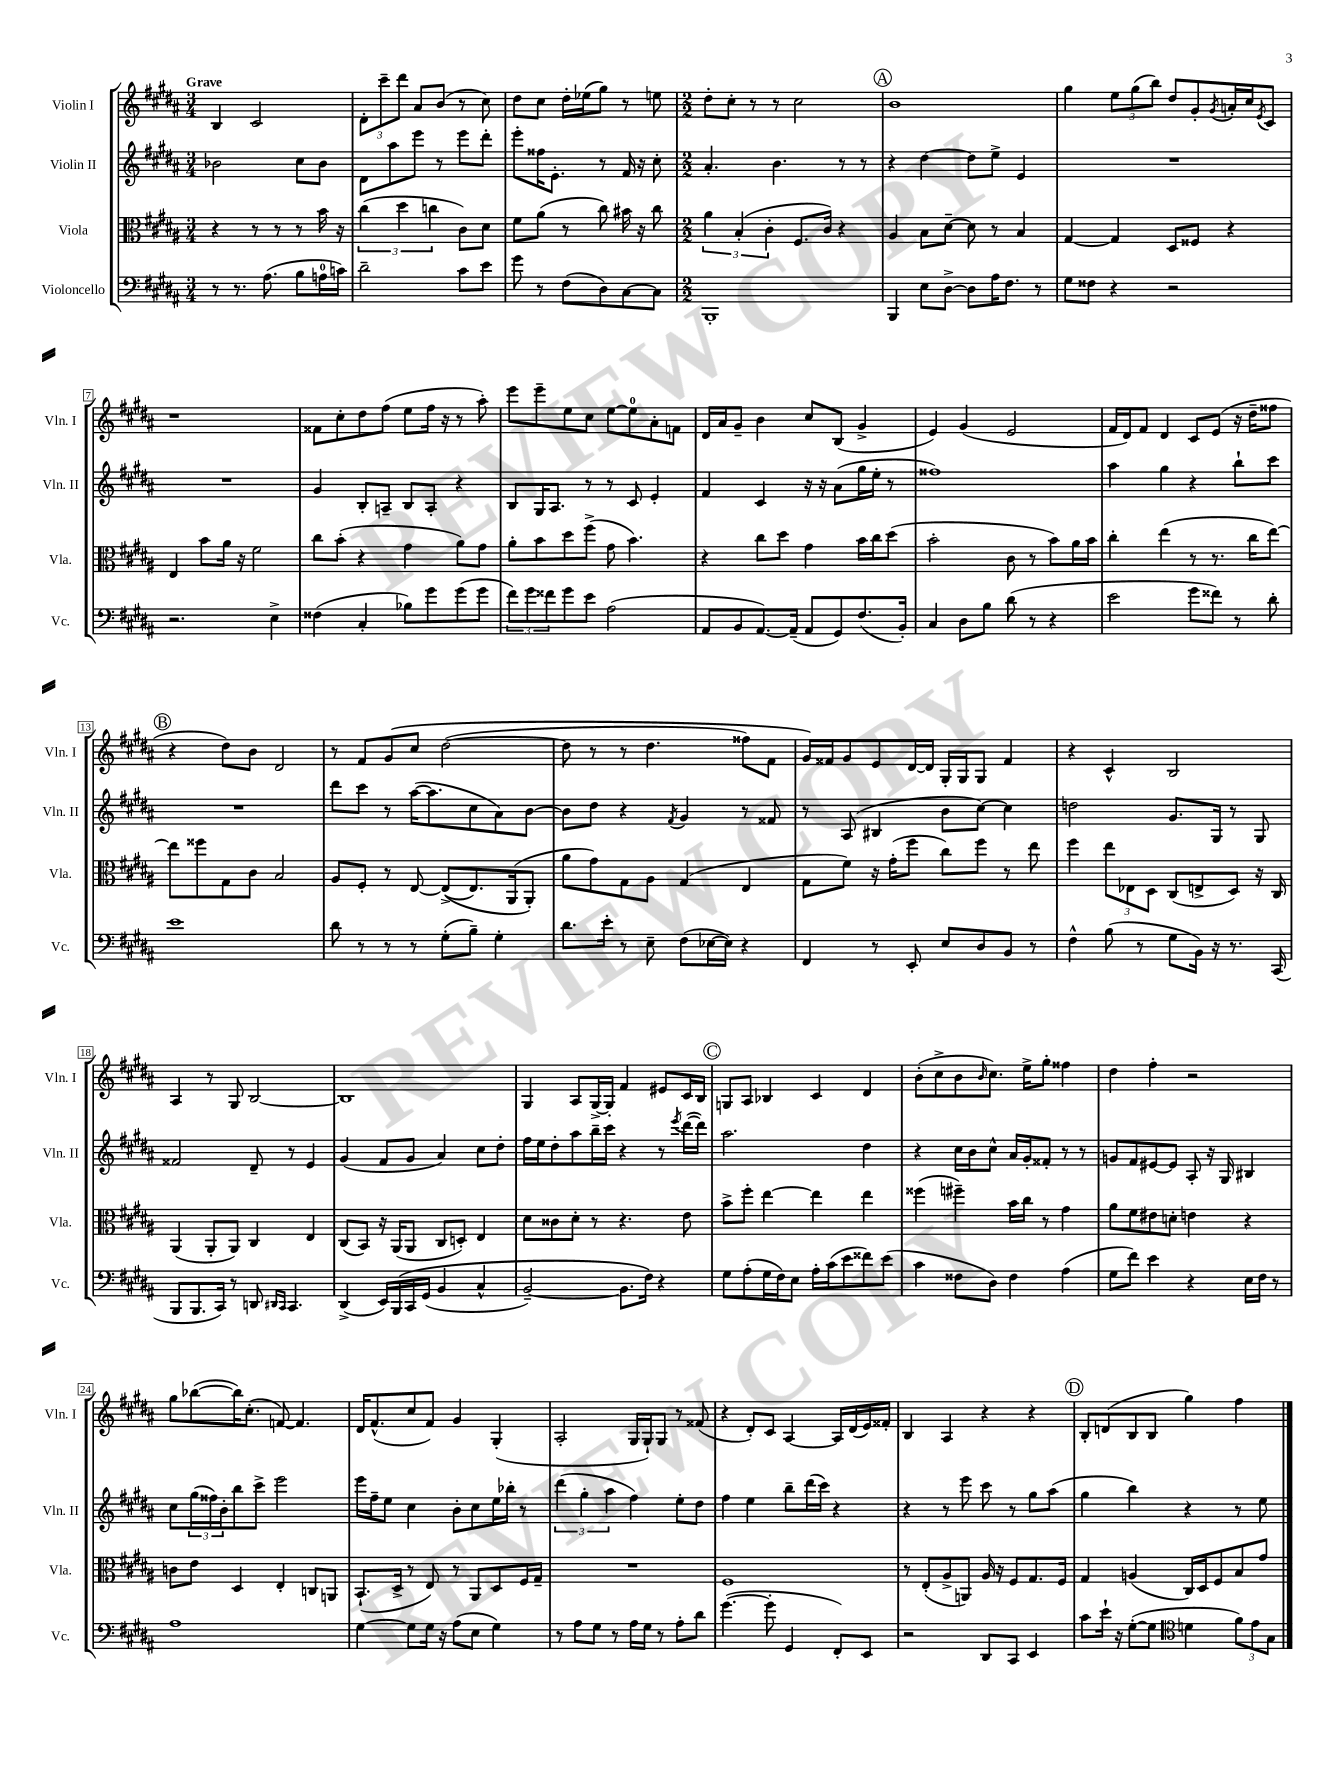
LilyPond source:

<<
\new StaffGroup <<
\new Staff = "s0" \with { instrumentName = "Violin I" shortInstrumentName = "Vln. I" } {
    \clef treble \key b \major \numericTimeSignature \time 3/4 \tempo "Grave"
    b4 cis'2 |
    \tuplet 3/2 { dis'8-. cis'''8-- dis'''8 } ais'8 b'8( r8 cis''8) |
    dis''8 cis''8 dis''16-. ees''16( gis''8) r8 e''8 |
    \numericTimeSignature \time 2/2 dis''8-. cis''8-. r8 r8 cis''2 |
    \mark \markup { \circle "A" } b'1 |
    gis''4 \tuplet 3/2 { e''8 gis''8( b''8) } dis''8 gis'8-. \acciaccatura { gis'8 } a'16-. cis''16 \acciaccatura { e'8 } cis'8 |
    r1 |
    fisis'8 cis''8-. dis''8 fis''8( e''8 fis''16 r16 r8 ais''8-.) |
    e'''8 e'''8-- e''8 cis''8 e''8~ e''8-0 ais'8-. f'8 |
    dis'16 ais'16 gis'8-- b'4 cis''8 b8( gis'4-> |
    e'4) gis'4( e'2 |
    fis'16 dis'16) fis'8 dis'4 cis'8 e'8( r16 dis''16-- fisis''8 |
    \mark \markup { \circle "B" } r4 dis''8) b'8 dis'2 |
    r8 fis'8 gis'8\( cis''8 dis''2~( |
    dis''8 r8 r8 dis''4. fisis''8) fis'8 |
    gis'16\) fisis'16 gis'8 e'8 dis'16~ dis'16 gis16-. gis16 gis8 fisis'4 |
    r4 cis'4-^ b2 |
    ais4 r8 gis8 b2~ |
    b1 |
    gis4 ais8 gis16~-> gis16-. fis'4 eis'8 cis'16 b16 |
    \mark \markup { \circle "C" } g8 ais8 bes4 cis'4 dis'4 |
    b'8-.( cis''8-> b'8 \grace { b'16 } cis''8.) e''16-> gis''8-. fisis''4 |
    dis''4 fis''4-. r2 |
    gis''8 bes''8~( bes''16) cis''8.-.( f'8~) f'4. |
    dis'16 fis'8.-^( cis''8 fis'8) gis'4 gis4-.( |
    ais2-. gis16 gis16-!) gis8 r8 fisis'8( |
    r4 dis'8-.) cis'8 ais4~ ais16 dis'16( e'16) fisis'16-. |
    b4 ais4 r4 r4 |
    \mark \markup { \circle "D" } b8-. d'8( b8 b8 gis''4) fis''4 \bar "|." |
}
\new Staff = "s1" \with { instrumentName = "Violin II" shortInstrumentName = "Vln. II" } {
    \clef treble \key b \major \numericTimeSignature \time 3/4
    bes'2 cis''8 bes'8 |
    dis'8 ais''8 e'''8 r8 e'''8 dis'''8-. |
    e'''8-. fisis''16 e'8.-. r8 fis'16 r16 cis''8-. |
    \numericTimeSignature \time 2/2 ais'4.-. b'4. r8 r8 |
    \mark \markup { \circle "A" } r4 dis''4~ dis''8 e''8-> e'4 |
    R1 |
    R1 |
    gis'4 b8-. a8-- b8 a8-. r4 |
    b8 gis16 ais8. r8 r8 cis'8 e'4-. |
    fis'4 cis'4 r16 r16 ais'8( gis''16 e''16-. r8 |
    fisis''1) |
    ais''4 gis''4 r4 b''8-! cis'''8 |
    \mark \markup { \circle "B" } R1 |
    dis'''8 cis'''8 r8 ais''16~( ais''8. cis''8 ais'8) b'8~ |
    b'8 dis''8 r4 \acciaccatura { fis'8 } gis'4 r8 fisis'8 |
    r8 ais8( bis4 b'8 cis''8~) cis''4 |
    d''2 gis'8. gis16 r8 gis8 |
    fisis'2 dis'8-- r8 e'4 |
    gis'4( fis'8 gis'8 ais'4) cis''8 dis''8-. |
    fis''16 e''16 dis''8-. ais''8 b''16-- cis'''16 r4 r8 \acciaccatura { e'''8 } dis'''16~( dis'''16) |
    \mark \markup { \circle "C" } ais''2. dis''4 |
    r4 cis''16 b'16 cis''8-^ ais'16 gis'16-. fisis'8-. r8 r8 |
    g'8 fis'8 eis'8~ eis'8 ais8-. r16 gis16 bis4 |
    cis''8 \tuplet 3/2 { gis''16( fisis''16) b'16-. } b''8 cis'''8-> e'''2 |
    e'''16 fis''16-- e''8 cis''4 b'8-. cis''8 e''16 bes''16-. r8 |
    \tuplet 3/2 { dis'''4( gis''4-. ais''4 } fis''4) e''8-. dis''8 |
    fis''4 e''4 b''8-- dis'''16( cis'''16) r4 |
    r4 r8 e'''8 cis'''8 r8 gis''8 ais''8( |
    \mark \markup { \circle "D" } gis''4 b''4) r4 r8 e''8 \bar "|." |
}
\new Staff = "s2" \with { instrumentName = "Viola" shortInstrumentName = "Vla." } {
    \clef alto \key b \major \numericTimeSignature \time 3/4
    r4 r8 r8 r8 b'16 r16 |
    \tuplet 3/2 { cis''4( dis''4 c''4 } cis'8) dis'8 |
    fis'8 ais'8( r8 cis''8) bis'16 r16 cis''8 |
    \numericTimeSignature \time 2/2 \tuplet 3/2 { ais'4 b4-.( cis'4-. } fis8. cis'16) r4 |
    \mark \markup { \circle "A" } ais4 b8 dis'8~-- dis'8 r8 b4 |
    gis4~ gis4 dis8 fisis8 r4 |
    e4 b'8 ais'16 r16 fis'2 |
    cis''8 b'8-.( r4 gis'4 ais'8) gis'8 |
    ais'8-. b'8 dis''8 fis''8->( gis'8 b'4.) |
    r4 cis''8 dis''8 gis'4 b'16 cis''16 dis''8( |
    b'2-. cis'8 r8 b'8) ais'16 b'16 |
    cis''4-. e''4( r8 r8. cis''16 e''8~) |
    \mark \markup { \circle "B" } e''8 fisis''8 gis8 cis'8 b2 |
    ais8 fis8-. r8 e8~ e8->(\( e8.) ais,16( ais,8-.\) |
    ais'8 gis'8) gis8 ais8 gis4( e4 |
    gis8 fis'8) r16 gis'16-.( fis''8 cis''8) fis''8 r8 e''8 |
    fis''4 \tuplet 3/2 { e''8 ees8 dis8 } cis8( e8-> dis8) r16 cis16 |
    ais,4( ais,8-. ais,8) cis4 e4 |
    cis8( b,8) r16 ais,16( ais,8 cis8 d8-.) e4 |
    dis'8 cisis'8 dis'8-. r8 r4. e'8 |
    \mark \markup { \circle "C" } b'8-> fis''8-. e''4~ e''4 e''4 |
    fisis''4( fis''4--) b'16 cis''16 r8 gis'4 |
    ais'8 fis'8 eis'8 d'8-. e'4 r4 |
    c'8 e'8 dis4 e4-. c8 a,8 |
    b,8.-!( dis16-> r8 e8) r8 ais,8 dis8 fis16 gis16-- |
    R1 |
    fis1 |
    r8 e8-.( ais8-> a,8) ais16 r16 fis8 gis8. fis16 |
    \mark \markup { \circle "D" } gis4 a4( cis16) dis16 fis8 b8 gis'8 \bar "|." |
}
\new Staff = "s3" \with { instrumentName = "Violoncello" shortInstrumentName = "Vc." } {
    \clef bass \key b \major \numericTimeSignature \time 3/4
    r8 r8. ais8.( b8 a16-0 c'16) |
    dis'2-- cis'8 e'8 |
    gis'8 r8 fis8( dis8) cis8~ cis8 |
    \numericTimeSignature \time 2/2 b,,1-. |
    \mark \markup { \circle "A" } b,,4 e8 dis8~-> dis8 ais16 fis8. r8 |
    gis8 fisis8 r4 r2 |
    r2. e4-> |
    fisis4( cis4-. bes8) gis'8 gis'8( gis'8 |
    \tuplet 3/2 { fis'8) gis'8 fisis'8 } gis'8 e'8 ais2( |
    ais,8 b,8 ais,8.~) ais,16--( ais,8 gis,8) fis8.( b,16-.) |
    cis4 dis8 b8 dis'8( r8 r4 |
    e'2 gis'8 fisis'8) r8 dis'8-. |
    \mark \markup { \circle "B" } e'1 |
    dis'8 r8 r8 r8 gis8-.( b8--) gis4-. |
    dis'8. e'16-. r8 e8-- fis8( ees16~ ees16) r4 |
    fis,4 r8 e,8-. e8 dis8 b,8 r8 |
    fis4-^ b8( r8 gis8 b,16) r16 r8. cis,16( |
    b,,8 b,,8. cis,16) r8 d,8 \grace { dis,16 cis,16 } cis,4. |
    dis,4->( e,16) b,,16\( cis,16 gis,16( b,4 cis4-^ |
    b,2~--) b,8. fis16\) r4 |
    \mark \markup { \circle "C" } gis8 ais8-.( gis16 fis16) e8 ais16-. cis'16( e'8 fisis'8) e'8( |
    cis'4 fisis8 dis8) fisis4 ais4( |
    gis8 fis'8) e'4 r4 e16 fis16 r8 |
    ais1 |
    gis4~ gis8 gis16 r16 ais8( e8 gis4) |
    r8 ais8 gis8 r8 ais16 gis16 r8 ais8-. dis'8 |
    gis'4.~( gis'8-. gis,4 fis,8-.) e,8 |
    r2 dis,8 cis,8 e,4 |
    \mark \markup { \circle "D" } cis'8 e'16-! r16 gis8~-.( gis8 \clef tenor d'4 \tuplet 3/2 { fis'8) e'8 gis8 } \bar "|." |
}
>>
>>
\layout { \context { \Score \override BarNumber.stencil = #(make-stencil-boxer 0.1 0.3 ly:text-interface::print) } }
